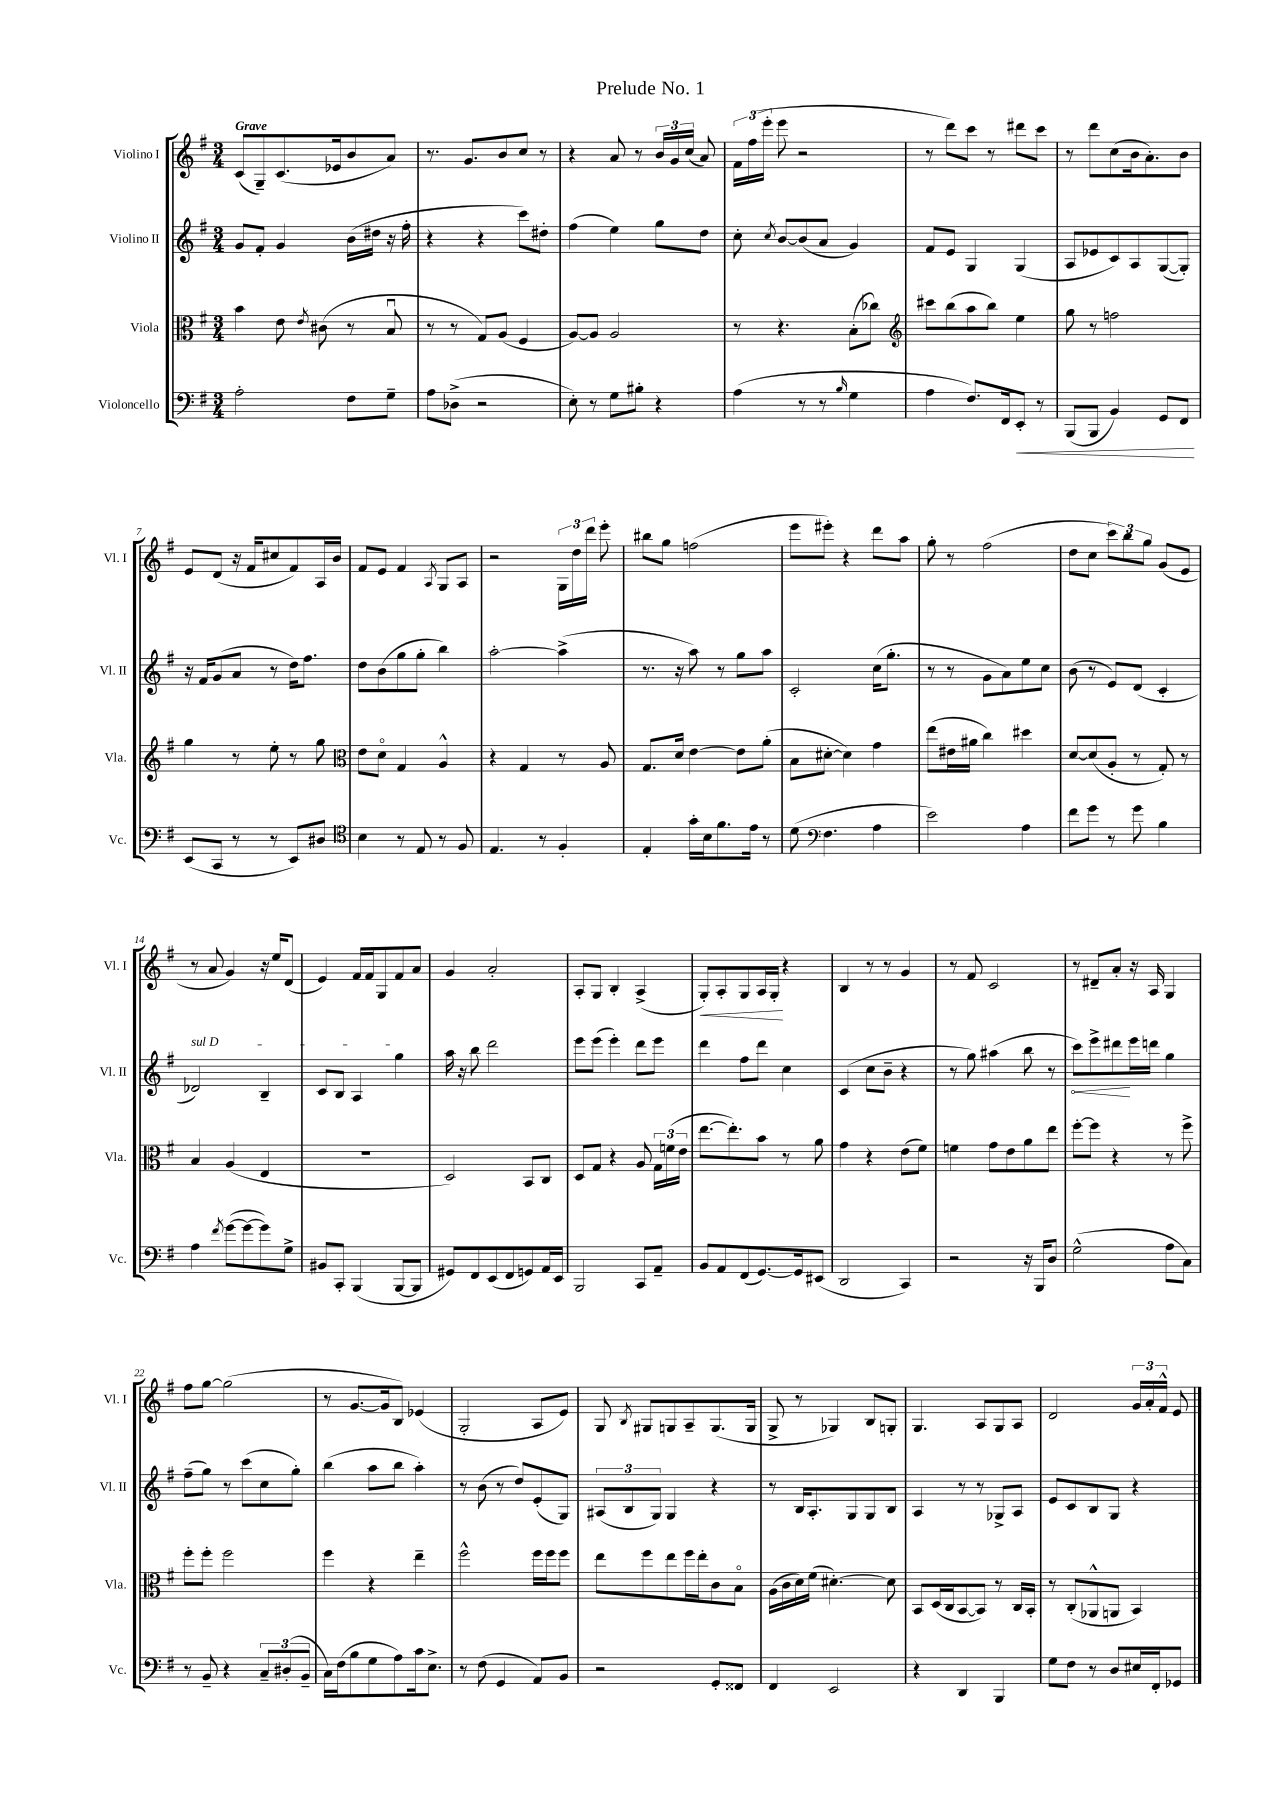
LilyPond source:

\header { title = "Prelude No. 1" }
<<
\new StaffGroup <<
\new Staff = "s0" \with { instrumentName = "Violino I" shortInstrumentName = "Vl. I" } {
    \clef treble \key g \major \numericTimeSignature \time 3/4 \tempo "Grave"
    \autoBeamOff c'8[( g8--) c'8.( ees'16 b'8 a'8]) |
    r8. g'8.[ b'8 c''8] r8 |
    r4 a'8 r8 \tuplet 3/2 { b'16[ g'16 c''16]( } a'8) |
    \tuplet 3/2 { fis'16[ fis''16( e'''16]-. } e'''8 r2 |
    r8 d'''8[) c'''8] r8 dis'''8[ c'''8] |
    r8 d'''8[ c''8( b'16 a'8.-.) b'8] |
    e'8[ d'8]( r16 fis'16[ cis''8 fis'8) a16 b'16] |
    fis'8[ e'8] fis'4 \acciaccatura { a8 } g8[ a8] |
    r2 \tuplet 3/2 { g16[ d''16 d'''16] } e'''8-. |
    bis''8[ g''8] f''2( |
    e'''8[ eis'''8]-.) r4 d'''8[ a''8] |
    g''8-. r8 fis''2( |
    d''8[ c''8] \tuplet 3/2 { c'''8[) b''8 g''8] } g'8[( e'8] |
    r8 a'8 g'4) r16 e''16[ d'8]( |
    e'4) fis'16[ fis'16 g8 fis'8 a'8] |
    g'4 a'2-. |
    a8[-. g8] b4-. a4->( |
    g8[-.\<) a8-. g8 a16 g16]-.\! r4 |
    b4 r8 r8 g'4 |
    r8 fis'8 c'2 |
    r8 dis'8[-- a'8]-. r16 a16 g4 |
    fis''8[ g''8]~ g''2( |
    r8 g'8.[~ g'16 b8]) ees'4( |
    g2-. a8[ e'8]) |
    g8 \acciaccatura { b8 } gis8[ g8 a8-- g8.( g16] |
    g8-> r8 ges4) b8[ g8]-. |
    g4. a8[ g8 a8] |
    d'2 \tuplet 3/2 { g'16[ a'16-. fis'16]-^ } e'8 \bar "|." |
}
\new Staff = "s1" \with { instrumentName = "Violino II" shortInstrumentName = "Vl. II" } {
    \clef treble \key g \major \numericTimeSignature \time 3/4
    \autoBeamOff g'8[ fis'8]-. g'4 b'16[( dis''16] r16 fis''16-. |
    r4 r4 c'''8[) dis''8]-. |
    fis''4( e''4) g''8[ d''8] |
    c''8-. \acciaccatura { c''8 } b'8[~ b'8( a'8] g'4) |
    fis'8[ e'8] g4 g4( |
    a8[ ees'8 c'8) a8 g8~( g8]-.) |
    r16 fis'16[ g'8( a'8] r8 d''16[) fis''8.] |
    d''8[ b'8( g''8 g''8]-. b''4) |
    a''2~-. a''4->( |
    r8. r16 a''8) r8 g''8[ a''8] |
    c'2-. c''16[( g''8.]-. |
    r8 r8 g'8[ a'8) e''8 c''8] |
    b'8( r8 e'8[) d'8]( c'4-. |
    \once \override TextSpanner.bound-details.left.text = \markup { \italic "sul D" } des'2\startTextSpan) b4-- |
    c'8[ b8] a4 g''4\stopTextSpan |
    a''16 r16 b''8 d'''2 |
    e'''8[ e'''8]( e'''4-.) d'''8[ e'''8] |
    d'''4 fis''8[ d'''8] c''4 |
    c'4( c''8[ b'8]-- r4 |
    r8 g''8) ais''4( b''8 r8 |
    \once \override Hairpin.circled-tip = ##t c'''8[\<) e'''8-> dis'''8\! e'''16 d'''16] g''4 |
    fis''8[--( g''8]) r8 c'''8[( c''8 g''8]-.) |
    b''4( a''8[ b''8] a''4-.) |
    r8 b'8( r8 d''8[) e'8-.( g8]) |
    \tuplet 3/2 { ais8[( b8 g8]) } g4 r4 |
    r8 b16[ a8.-. g8 g8 b8] |
    a4 r8 r8 ges8[-> a8] |
    e'8[ c'8 b8 g8] r4 \bar "|." |
}
\new Staff = "s2" \with { instrumentName = "Viola" shortInstrumentName = "Vla." } {
    \clef alto \key g \major \numericTimeSignature \time 3/4
    \autoBeamOff b'4 e'8 \acciaccatura { e'8 } cis'8( r8 b8\downbow |
    r8 r8 g8[) a8]( fis4 |
    a8[~) a8] a2 |
    r8 r4. b8[-.( ces''8]) |
    \clef treble cis'''8[ b''8( a''8 b''8]) e''4 |
    g''8 r8 f''2 |
    g''4 r8 e''8-. r8 g''8 |
    \clef alto e'8[ d'8]\flageolet g4 a4-^ |
    r4 g4 r8 a8 |
    g8.[ d'16] e'4~ e'8[ a'8]-.( |
    b8[ dis'8]~-. dis'4) g'4 |
    e''8[( eis'16 ais'16] c''4) dis''4 |
    d'8[~ d'8( a8]-. r8 g8-.) r8 |
    b4 a4( e4 |
    R2. |
    d2) b,8[ c8] |
    d8[ g8] r4 a8 \tuplet 3/2 { g16[ f'16( e'16] } |
    e''8.[~ e''8.-.) b'8] r8 a'8 |
    g'4 r4 e'8[( fis'8]) |
    f'4 g'8[ e'8 a'8 e''8] |
    fis''8[~-. fis''8] r4 r8 fis''8-> |
    fis''8[-. fis''8]-. fis''2 |
    fis''4 r4 e''4-- |
    fis''2-^ fis''16[ fis''16 fis''8] |
    e''8[ fis''8 e''8 fis''16 e''16-. c'8 b8]\flageolet |
    a16[( c'16 d'16) fis'16]( dis'4.~-.) dis'8 |
    b,8[ d16( c16 b,8~ b,8]) r8 c16[ b,16]-. |
    r8 c8[-.( aes,8-^ a,8] b,4) \bar "|." |
}
\new Staff = "s3" \with { instrumentName = "Violoncello" shortInstrumentName = "Vc." } {
    \clef bass \key g \major \numericTimeSignature \time 3/4
    \autoBeamOff a2-. fis8[ g8]-- |
    a8[ des8]->( r2 |
    e8-.) r8 g8[ bis8]-. r4 |
    a4( r8 r8 \grace { b16 } g4 |
    a4 fis8.[) fis,16 e,8]-.\< r8 |
    b,,8[( b,,8] b,4) g,8[ fis,8]\! |
    e,8[( c,8] r8 r8 e,8[) dis8] |
    \clef tenor b4 r8 e8 r8 fis8 |
    e4. r8 fis4-. |
    e4-. g'16[-. b16 fis'8. e'16] r8 |
    d'8( \clef bass fis4. a4 |
    e'2) a4 |
    fis'8[ g'8] r8 g'8 b4 |
    a4 \acciaccatura { fis'8 } g'8[~( g'8~ g'8) g8]-> |
    bis,8[ c,8]-. b,,4( b,,8[~ b,,8] |
    gis,8[) fis,8 e,8( fis,8 g,8) a,16 e,16] |
    b,,2 c,8[ a,8]-- |
    b,8[ a,8 fis,8( g,8.~) g,16 eis,8]( |
    d,2 c,4) |
    r2 r16 b,,16[ d8] |
    g2-^( a8[ c8]) |
    r8 b,8-- r4 \tuplet 3/2 { c8[-- dis8-.( b,8]-- } |
    c16[) fis16( b8 g8 a8) c'16 e8.]-> |
    r8 fis8( g,4 a,8[) b,8] |
    r2 g,8[-. fisis,8] |
    fis,4 e,2 |
    r4 d,4 b,,4 |
    g8[ fis8] r8 d8[ eis16 fis,16-. ges,8] \bar "|." |
}
>>
>>
